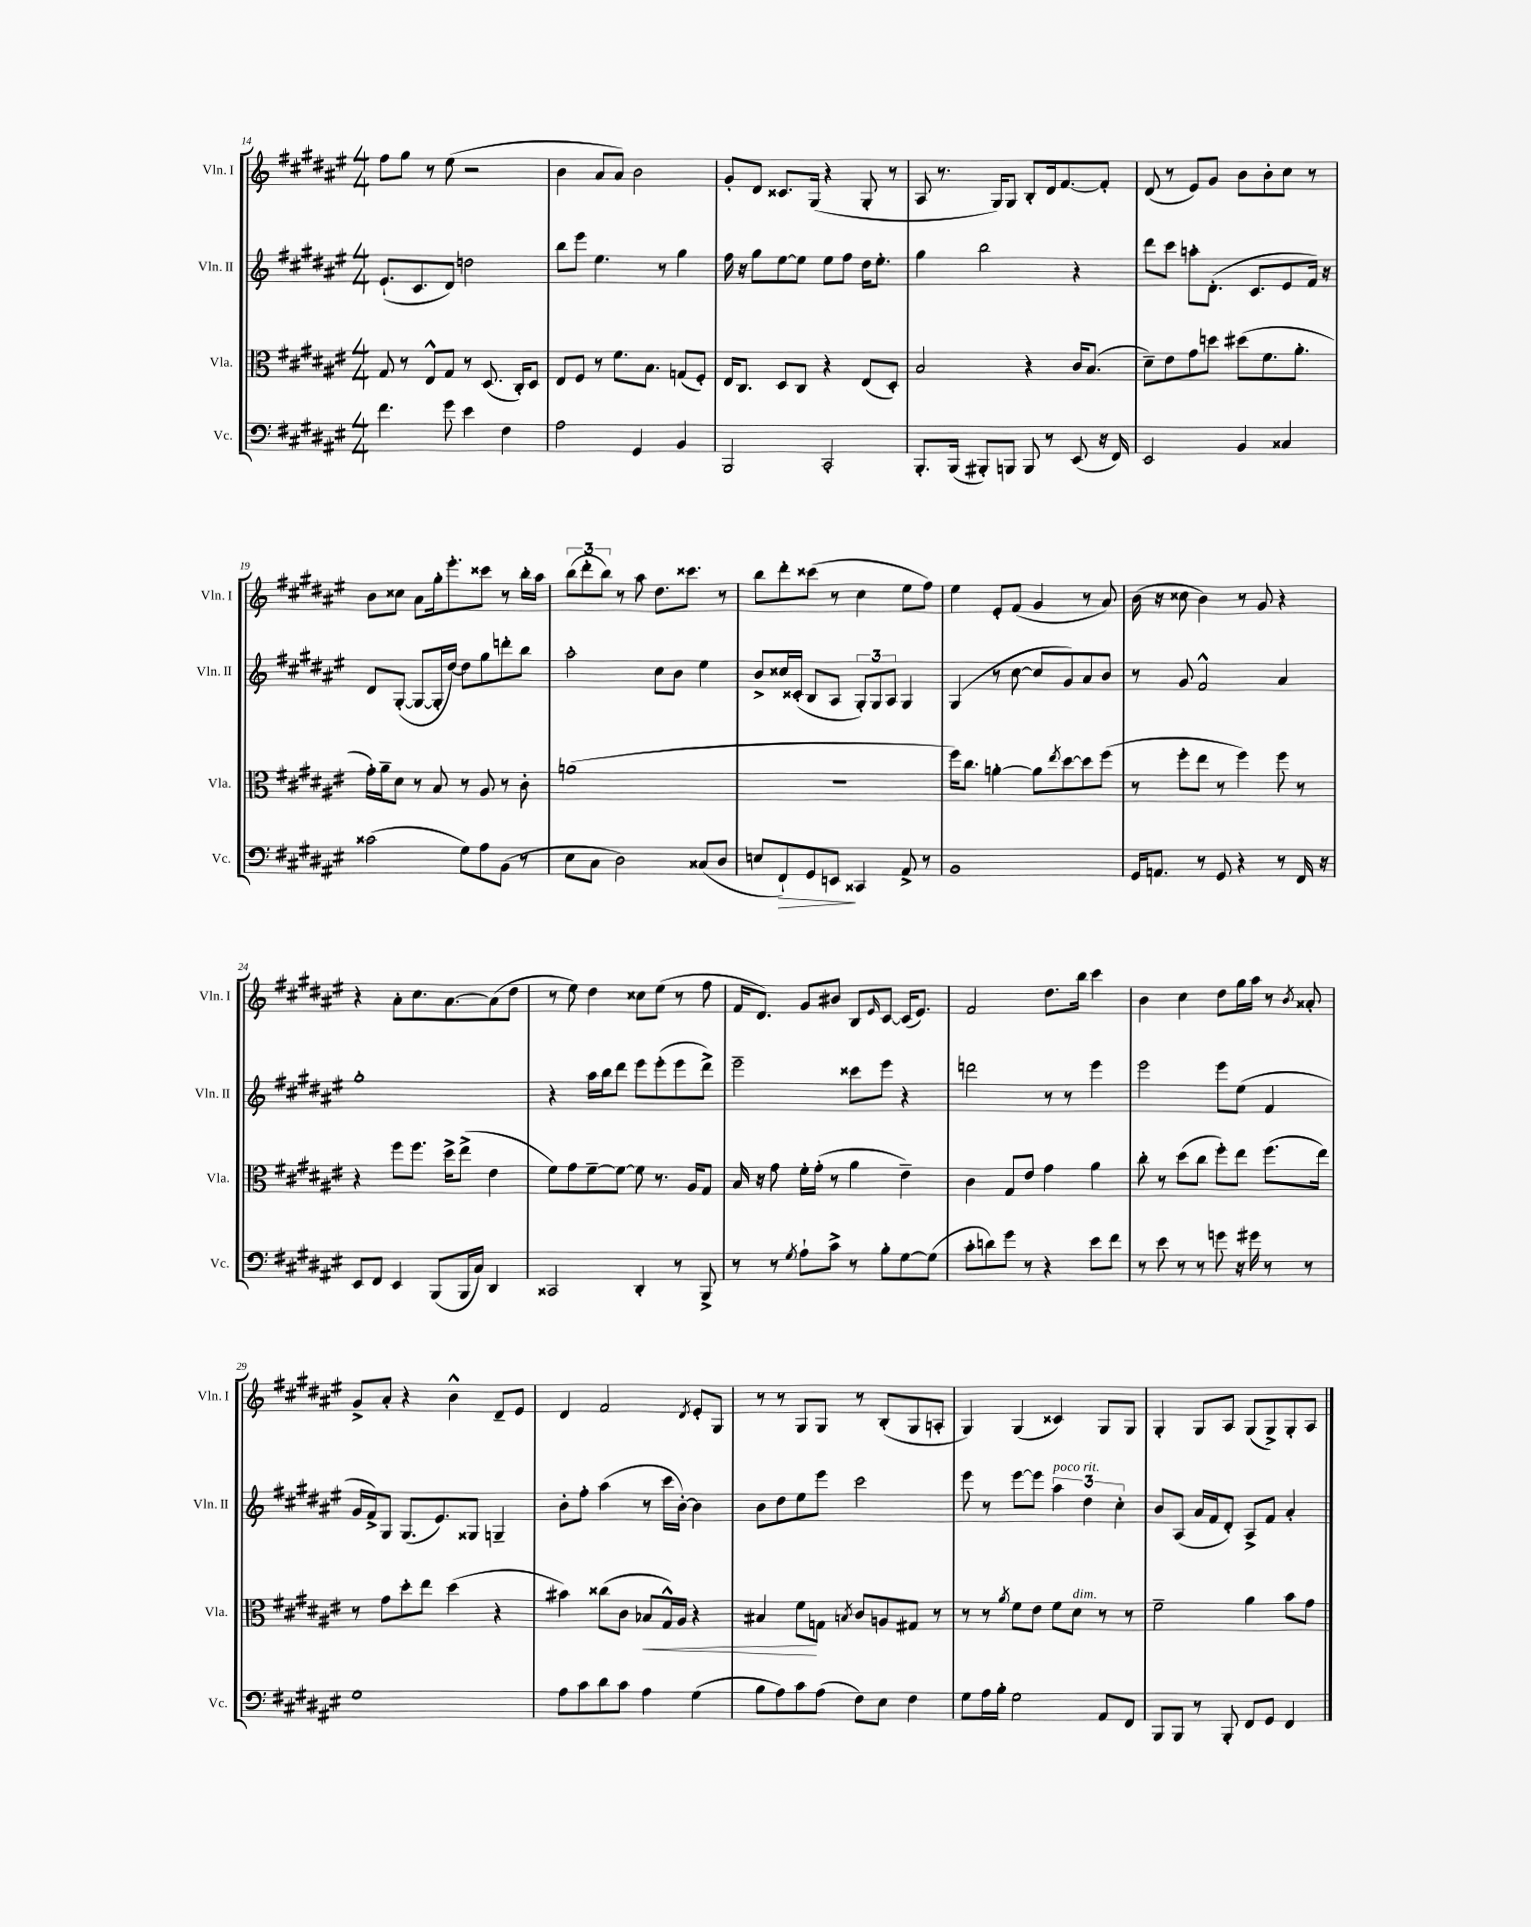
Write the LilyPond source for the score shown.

<<
\new StaffGroup <<
\new Staff = "s0" \with { instrumentName = "Vln. I" shortInstrumentName = "Vln. I" } {
    \clef treble \key fis \major \numericTimeSignature \time 4/4
    fis''8 gis''8 r8 eis''8( r2 |
    b'4 ais'8 ais'8) b'2 |
    gis'8-. dis'8 cisis'8. gis16( r4 gis8-. r8 |
    ais8 r8. gis16) gis8 b8-. dis'16 fis'8.~ fis'8-. |
    dis'8( r8 eis'8) gis'8 b'8 b'8-. cis''8 r8 |
    b'8 cisis''8 ais'8 gis''16-. eis'''8.-. cisis'''8 r8 b''16-. ais''16 |
    \tuplet 3/2 { b''8( dis'''8-. b''8) } r8 ais''8 dis''8. cisis'''8. r8 |
    b''8 dis'''8-. cisis'''8( r8 cis''4 eis''8 fis''8) |
    eis''4 eis'8-. fis'8( gis'4 r8 ais'8) |
    b'16( r16 cisis''8 b'4) r8 gis'8 r4 |
    r4 ais'8-. cis''8. ais'8.~ ais'8( dis''8 |
    r8 eis''8) dis''4 cisis''8 eis''8( r8 fis''8 |
    fis'16 dis'8.) gis'8 bis'8 b8 \grace { eis'16 } cis'8~ cis'16( eis'8.) |
    fis'2 dis''8. b''16 cis'''4 |
    b'4 cis''4 dis''8 gis''16 ais''16 r8 \acciaccatura { b'8 } aisis'8-. |
    gis'8-> ais'8-. r4 b'4-^ dis'8-- eis'8 |
    dis'4 fis'2 \acciaccatura { dis'8 } eis'8-. gis8 |
    r8 r8 gis8 gis8 r8 b8-.( gis8 a8-. |
    gis4) gis4( cisis'4) gis8 gis8 |
    gis4-. gis8 ais8 gis8( gis8->) gis8-. ais8 \bar "|." |
}
\new Staff = "s1" \with { instrumentName = "Vln. II" shortInstrumentName = "Vln. II" } {
    \clef treble \key fis \major \numericTimeSignature \time 4/4
    eis'8.-!( cis'8. dis'8) d''2 |
    b''8 eis'''8 eis''4. r8 gis''4 |
    fis''16 r16 gis''8 eis''8~ eis''8 eis''8 fis''8 dis''16 eis''8.-. |
    gis''4 b''2 r4 |
    dis'''8 cis'''8 a''8-. dis'8.-.( cis'8. eis'8 fis'16) r16 |
    dis'8 gis8~-.( gis8~ gis16-. dis''16~) dis''8 gis''8 d'''8-. b''8 |
    ais''2-. cis''8 b'8 eis''4 |
    b'8-> cisis''16 cisis'16-.( b8 ais8 \tuplet 3/2 { gis8-.) gis8 ais8 } gis4 |
    gis4( r8 cis''8~ cis''8 gis'8) ais'8 b'8 |
    r8 gis'8 fis'2-^ ais'4 |
    gis''1-. |
    r4 ais''16 b''16 dis'''8 eis'''8 eis'''8-.( eis'''8 dis'''8->) |
    eis'''2-- cisis'''8 eis'''8 r4 |
    d'''2 r8 r8 eis'''4 |
    eis'''2 eis'''8 eis''8( fis'4 |
    gis'16 fis'16->) gis8 gis8.( eis'8.) gisis8 g4-- |
    b'8-. fis''8-. ais''4( r8 cis'''16 b'16~-.) b'4 |
    b'8 dis''8 eis''8 eis'''8 cis'''2 |
    eis'''8 r8 eis'''8~ eis'''8 \tuplet 3/2 { ais''4^\markup { \italic "poco rit." } dis''4 cis''4-. } |
    b'8 ais8( ais'16 fis'16 dis'8-.) ais8-> fis'8 ais'4-. \bar "|." |
}
\new Staff = "s2" \with { instrumentName = "Vla." shortInstrumentName = "Vla." } {
    \clef alto \key fis \major \numericTimeSignature \time 4/4
    gis8 r8 eis8-^ gis8 r8 dis8.( cis16-.) dis8 |
    eis8 fis8 r8 fis'8. b8. g8( fis8-.) |
    eis16 cis8. dis8 cis8 r4 eis8( dis8-.) |
    b2 r4 cis'16 b8.( |
    dis'8--) eis'8 gis'8 d''8 dis''8( fis'8. ais'8.-. |
    gis'16-.) ais'16-- dis'8 r8 b8 r8 ais8 r8 cis'8-. |
    a'1( |
    R1 |
    fis''16) cis''8. a'4~-. a'8 \acciaccatura { eis''8 } dis''8~ dis''8 fis''8( |
    r8 fis''8-. eis''8 r8 fis''4) fis''8 r8 |
    r4 fis''8 fis''8. dis''16-> eis''8->( eis'4 |
    fis'8) gis'8 fis'8~-- fis'8~ fis'8 r8. ais16 gis8 |
    b16 r16 gis'8 fis'16-. gis'16-.( r8 ais'4 eis'4--) |
    cis'4 gis8 eis'8 gis'4 ais'4 |
    cis''8-. r8 dis''8( cis''8 fis''8-.) eis''8 fis''8.( eis''16) |
    r8 gis'8 dis''8-. eis''8 dis''4( r4 |
    bis'4) cisis''8( cis'8 bes8\< gis16-^) ais16 r4 |
    bis4 fis'8\! g8 \acciaccatura { b8 } cis'8 a8 gis8 r8 |
    r8 r8 \acciaccatura { ais'8 } fis'8 eis'8 fis'8 dis'8^\markup { \italic "dim." } r8 r8 |
    fis'2-- ais'4 b'8 gis'8 \bar "|." |
}
\new Staff = "s3" \with { instrumentName = "Vc." shortInstrumentName = "Vc." } {
    \clef bass \key fis \major \numericTimeSignature \time 4/4
    fis'4. gis'8 eis'4 fis4 |
    ais2 gis,4 b,4 |
    b,,2 cis,2-. |
    b,,8.-. b,,16( bis,,8-.) b,,8 b,,8 r8 eis,8( r16 fis,16) |
    eis,2 b,4 cisis4 |
    cisis'2( gis8) ais8 b,8( r8 |
    eis8 cis8 dis2) cisis8( dis8 |
    e8 fis,8-!\>) gis,8 e,8\! cisis,4 ais,8-> r8 |
    b,1 |
    gis,16 a,8. r8 gis,8 r4 r8 fis,16 r16 |
    eis,8 fis,8 eis,4 b,,8( b,,16 cis16) dis,4 |
    cisis,2 dis,4-. r8 b,,8-> |
    r8 r8 \acciaccatura { gis8 } ais8-! cis'8-> r8 b8-. gis8~ gis8( |
    cis'8-. d'8) gis'8 r8 r4 eis'8 fis'8 |
    r8 eis'8 r8 r8 g'8 r16 gis'16 r8 r8 |
    gis1 |
    ais8 cis'8 dis'8 cis'8 ais4 gis4( |
    b8 ais8) cis'8 ais8( fis8) eis8 fis4 |
    gis8 ais16 b16-. gis2 ais,8 fis,8 |
    b,,8 b,,8 r8 b,,8-. fis,8 gis,8 fis,4 \bar "|." |
}
>>
>>
\layout { \context { \Score currentBarNumber = #14 } }
